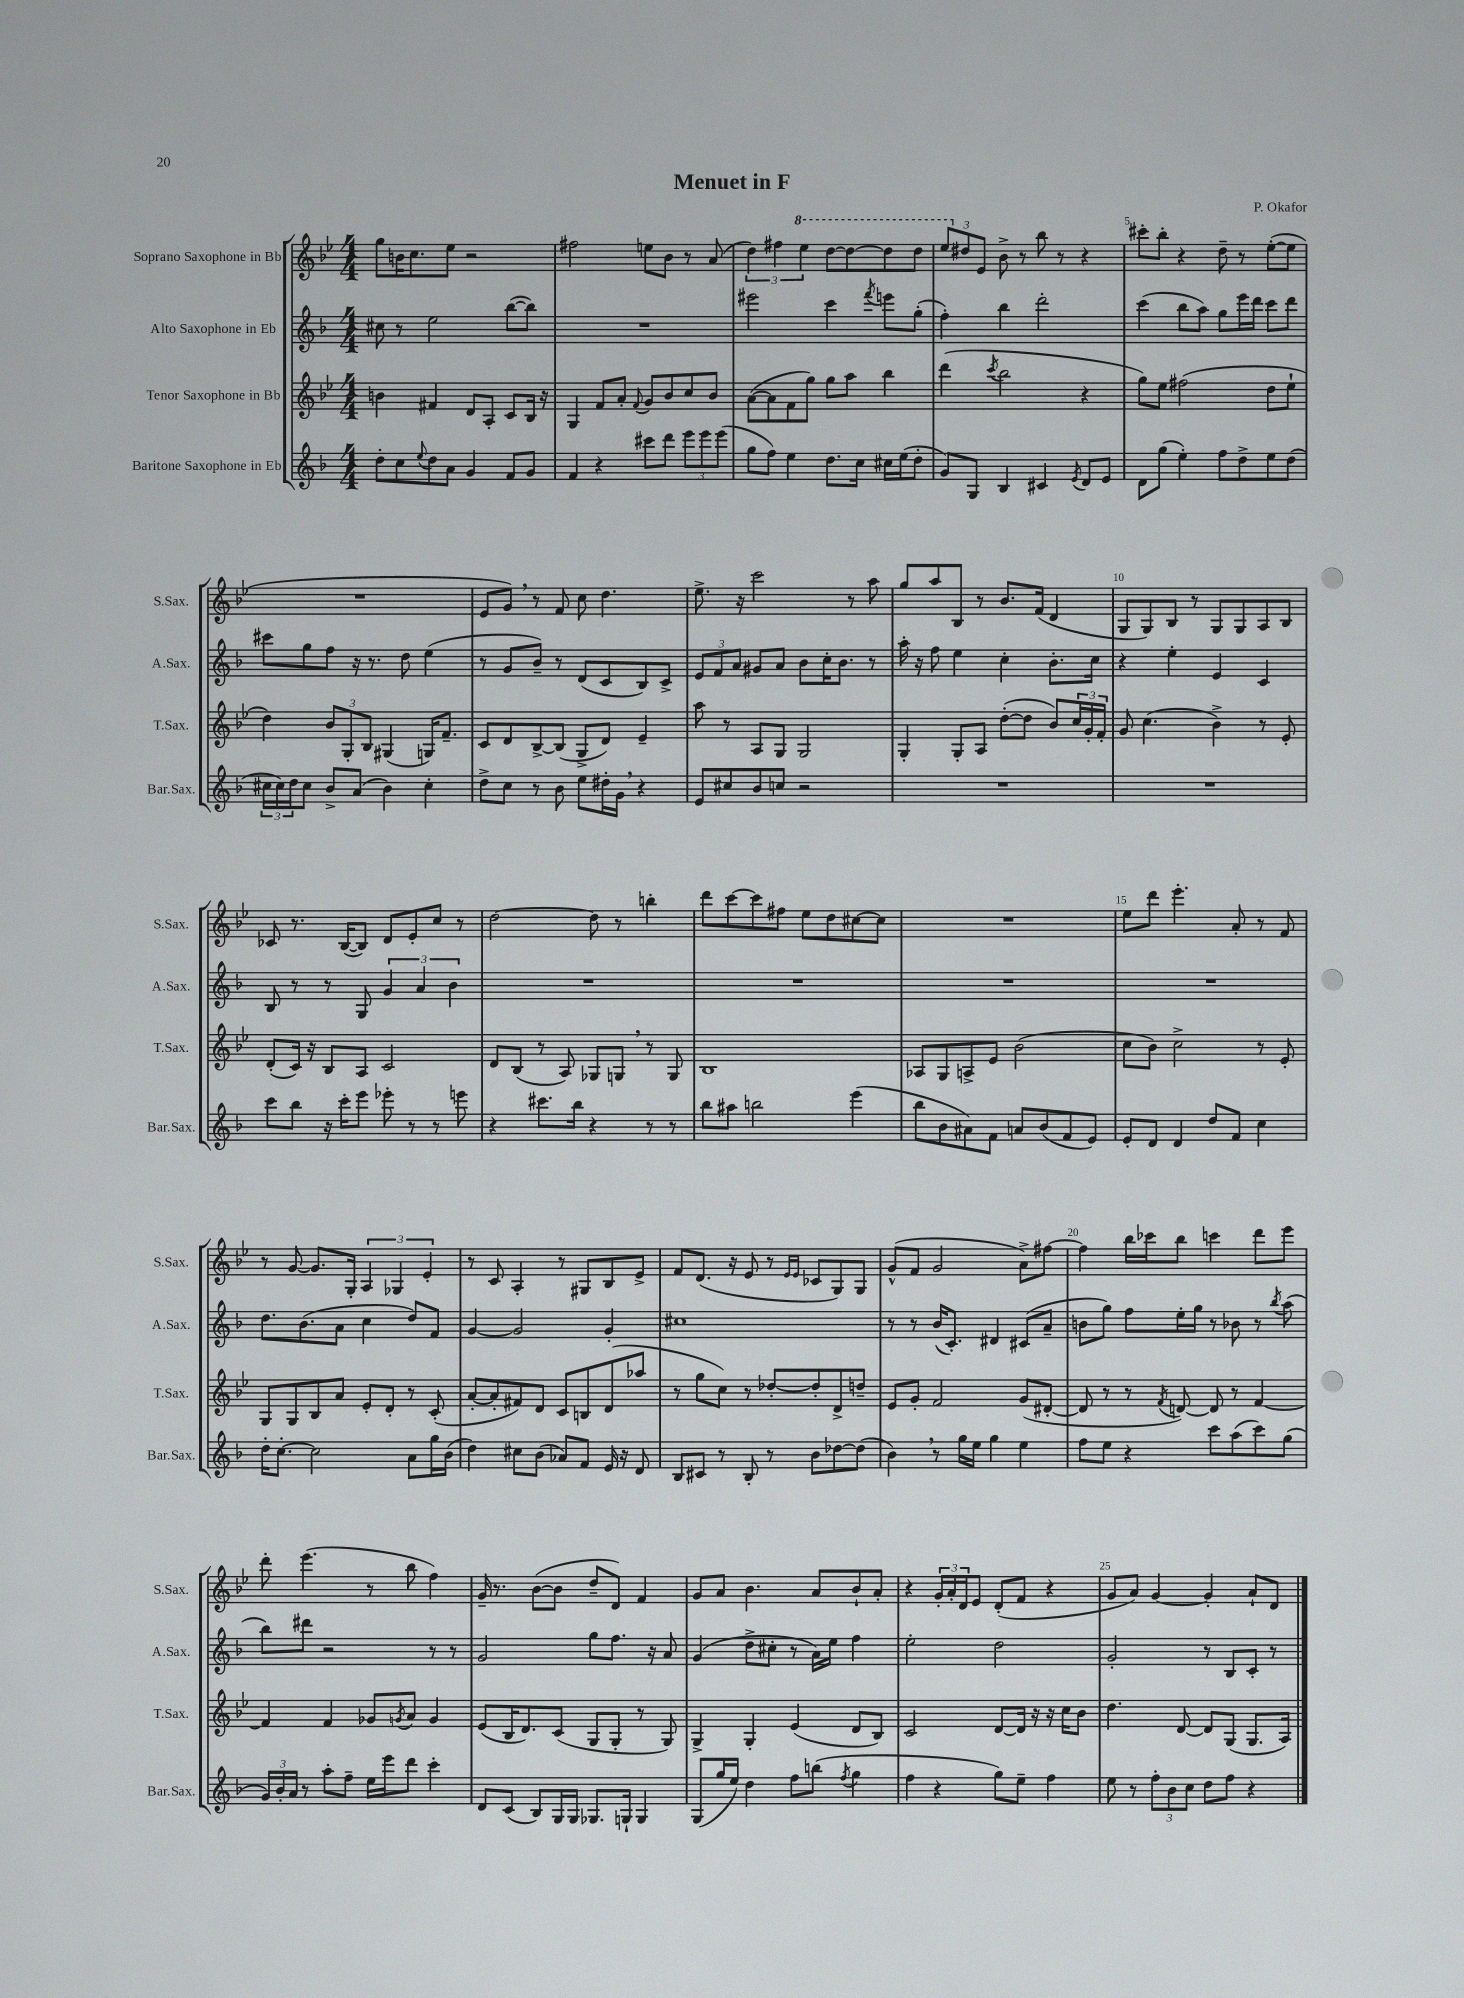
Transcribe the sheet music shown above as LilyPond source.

\header { title = "Menuet in F" composer = "P. Okafor" }
<<
\new StaffGroup <<
\new Staff = "s0" \with { instrumentName = "Soprano Saxophone in Bb" shortInstrumentName = "S.Sax." } {
    \clef treble \key bes \major \numericTimeSignature \time 4/4
    g''8 b'16 c''8. ees''8 r2 |
    fis''2 e''8 bes'8 r8 a'8( |
    \tuplet 3/2 { d''4) fis''4 \ottava #1 ees'''4 } d'''8~ d'''8~ d'''8 d'''8 |
    \tuplet 3/2 { ees'''8 \ottava #0 dis''8 ees'8 } bes'8-> r8 bes''8 r8 r4 |
    cis'''8-. bes''8-. r4 d''8-- r8 ees''8~-.( ees''8 |
    R1 |
    ees'8 g'8) \breathe r8 f'8 c''8 d''4. |
    ees''8.-> r16 c'''2 r8 a''8 |
    g''8 a''8 bes8 r8 bes'8. f'16( d'4 |
    g8 g8) bes8 r8 g8 g8 a8 bes8 |
    ces'8 r8. bes16~( bes8) d'8 ees'8-. c''8 r8 |
    d''2~ d''8 r8 b''4-. |
    d'''8 c'''8~ c'''8 fis''8 ees''8 d''8 cis''8~ cis''8 |
    R1 |
    ees''8 d'''8 ees'''4.-. a'8-. r8 f'8 |
    r8 g'8~ g'8. g16-. \tuplet 3/2 { a4 ges4 ees'4-. } |
    r8 c'8 a4-. r8 gis8 bes8 ees'8-> |
    f'8 d'8.( r16 ees'8 r8 \grace { ees'16 ees'16 } ces'8 g8) g8 |
    g'8-^( f'8 g'2 a'8->) fis''8~ |
    fis''4 bes''16 ces'''16 bes''8 c'''4 d'''8 ees'''8 |
    d'''8-. ees'''4.( r8 bes''8 f''4) |
    g'16-- r8. bes'8~( bes'8 d''8-- d'8) f'4 |
    g'8 a'8 bes'4. a'8 bes'8-! a'8-. |
    r4 \tuplet 3/2 { g'16-. a'16-. d'16 } ees'8 d'8-.( f'8 r4 |
    g'8 a'8) g'4~ g'4-. a'8-! d'8 \bar "|." |
}
\new Staff = "s1" \with { instrumentName = "Alto Saxophone in Eb" shortInstrumentName = "A.Sax." } {
    \clef treble \key f \major \numericTimeSignature \time 4/4
    cis''8 r8 e''2 bes''8~( bes''8) |
    R1 |
    eis'''2 c'''4 \acciaccatura { f'''8 } e'''8 g''8-.( |
    f''4-.) bes''4 d'''2-. |
    c'''4( bes''8 a''8) g''8 e'''16 d'''16 c'''8 d'''8 |
    cis'''8 g''8 f''8 r16 r8. d''8 e''4( |
    r8 g'8 bes'8--) r8 d'8( c'8 bes8) c'8-> |
    \tuplet 3/2 { e'8 f'8 a'8 } gis'8 a'8 bes'8 c''16-. bes'8. r8 |
    a''16-. r16 f''8 e''4 c''4-. bes'8.-. c''16 |
    r4 e''4-. e'4 c'4 |
    bes8 r8 r8 g8 \tuplet 3/2 { g'4 a'4 bes'4 } |
    R1 |
    R1 |
    R1 |
    R1 |
    d''8. bes'8.( a'8 c''4 d''8) f'8 |
    g'4~ g'2 g'4-. |
    cis''1 |
    r8 r8 bes'16( c'8.-.) dis'4 cis'8( a'8-- |
    b'8 g''8) f''8 e''16-. g''16 r8 bes'8 r8 \acciaccatura { bes''8 } a''8( |
    bes''8) dis'''8 r2 r8 r8 |
    g'2 g''8 f''8. r16 a'8 |
    g'4( d''8-> cis''8-. r8 a'16) e''16 f''4 |
    e''2-. d''2 |
    g'2-. r8 bes8 c'8-. r8 \bar "|." |
}
\new Staff = "s2" \with { instrumentName = "Tenor Saxophone in Bb" shortInstrumentName = "T.Sax." } {
    \clef treble \key bes \major \numericTimeSignature \time 4/4
    b'4 fis'4 d'8 a8-. c'8 bes16 r16 |
    g4 f'8 a'8-. \appoggiatura { f'8 } g'8 bes'8 c''8 bes'8 |
    a'8~( a'8 f'8 g''8) g''8 a''8 bes''4 |
    d'''4( \acciaccatura { c'''8 } bes''2 r4 |
    g''8) ees''8 fis''2( d''8 ees''8-! |
    d''4) \tuplet 3/2 { bes'8 g8-. bes8 } gis4( g16) f'8.-- |
    c'8 d'8 bes8~-> bes8( g8-> d'8) ees'4-- |
    a''8 r8 a8 g8 g2 |
    g4-. g8-. a8 d''8~-.( d''8 bes'8) \tuplet 3/2 { c''16 g'16-. f'16-. } |
    g'8 c''4.( bes'4->) r8 ees'8-. |
    d'8-.( c'16) r16 bes8 a8 c'2 |
    d'8 bes8( r8 a8) ges8 g8 \breathe r8 g8 |
    bes1 |
    aes8 g8 a8-> ees'8 bes'2( |
    c''8 bes'8) c''2-> r8 ees'8-. |
    g8 g8 bes8 a'8 ees'8-. d'8-. r8 c'8-.( |
    a'8~-. a'8-. fis'8) d'8 c'8 b8 d'8( aes''8 |
    r8 g''8 c''8) r8 des''8~-. des''8-. d'8-> d''8-- |
    ees'8 g'8-. f'2 g'8( dis'8~-. |
    dis'8 r8 r8 \acciaccatura { f'8 } d'8~) d'8 r8 f'4~ |
    f'4 f'4 ges'8 \acciaccatura { g'8 } a'8 g'4 |
    ees'8( bes16 d'8.) c'8( g8 g8-. r8 g8) |
    g4-> g4-. ees'4( d'8 bes8) |
    c'2 d'8~ d'16 r16 r16 c''16 bes'8 |
    d''4. d'8~ d'8 g8( g8. a16) \bar "|." |
}
\new Staff = "s3" \with { instrumentName = "Baritone Saxophone in Eb" shortInstrumentName = "Bar.Sax." } {
    \clef treble \key f \major \numericTimeSignature \time 4/4
    d''8-. c''8 \appoggiatura { e''8 } d''8 a'8 g'4 f'8 g'8 |
    f'4 r4 cis'''8 d'''8 \tuplet 3/2 { e'''8 e'''8 e'''8( } |
    g''8 f''8) e''4 d''8. c''16 cis''16 e''16( d''8-. |
    g'8) g8 bes4 cis'4 \acciaccatura { e'8 } d'8 e'8 |
    d'8 g''8( e''4-.) f''8 d''8-> e''8 d''8( |
    \tuplet 3/2 { cis''16 cis''16) d''16 } cis''8 bes'8-> a'8( bes'4) cis''4-. |
    d''8-> c''8 r8 bes'8 e''8 dis''16-. g'16 \breathe r4 |
    e'8 cis''8 bes'8 c''8 r2 |
    R1 |
    R1 |
    c'''8 bes''8 r16 c'''16-. e'''8 ees'''8-. r8 r8 e'''8 |
    r4 cis'''8. bes''16 r4 r8 r8 |
    bes''8 ais''8 b''2 e'''4( |
    bes''8 bes'8 ais'8) f'8 a'8 bes'8( f'8 e'8) |
    e'8-. d'8 d'4 d''8 f'8 c''4 |
    d''16-. c''8.~-. c''2 a'8 g''16 bes'16( |
    d''4) cis''8 bes'8( aes'8) f'8 e'16 r16 d'8 |
    bes8 cis'8 r8 bes8-. r8 bes'8 des''8~ des''8( |
    bes'4) \breathe r8 g''16 e''16 g''4 e''4 |
    f''8 e''8 r4 c'''8 a''8( c'''8) g''8( |
    \tuplet 3/2 { g'16) bes'16-. a'16 } r8 a''8-. f''8-- e''16 e'''16 d'''8 c'''4-. |
    d'8 c'8( bes8) g16 g16 ges8. g16-! g4 |
    g8( g''16 e''16) d''4 f''8 b''8( \acciaccatura { f''8 } g''4 |
    f''4 r4 g''8) e''8-- f''4 |
    e''8 r8 \tuplet 3/2 { f''8-. bes'8 c''8 } d''8 f''8 r4 \bar "|." |
}
>>
>>
\layout { \context { \Score \override BarNumber.break-visibility = ##(#f #t #t) barNumberVisibility = #(every-nth-bar-number-visible 5) } }
